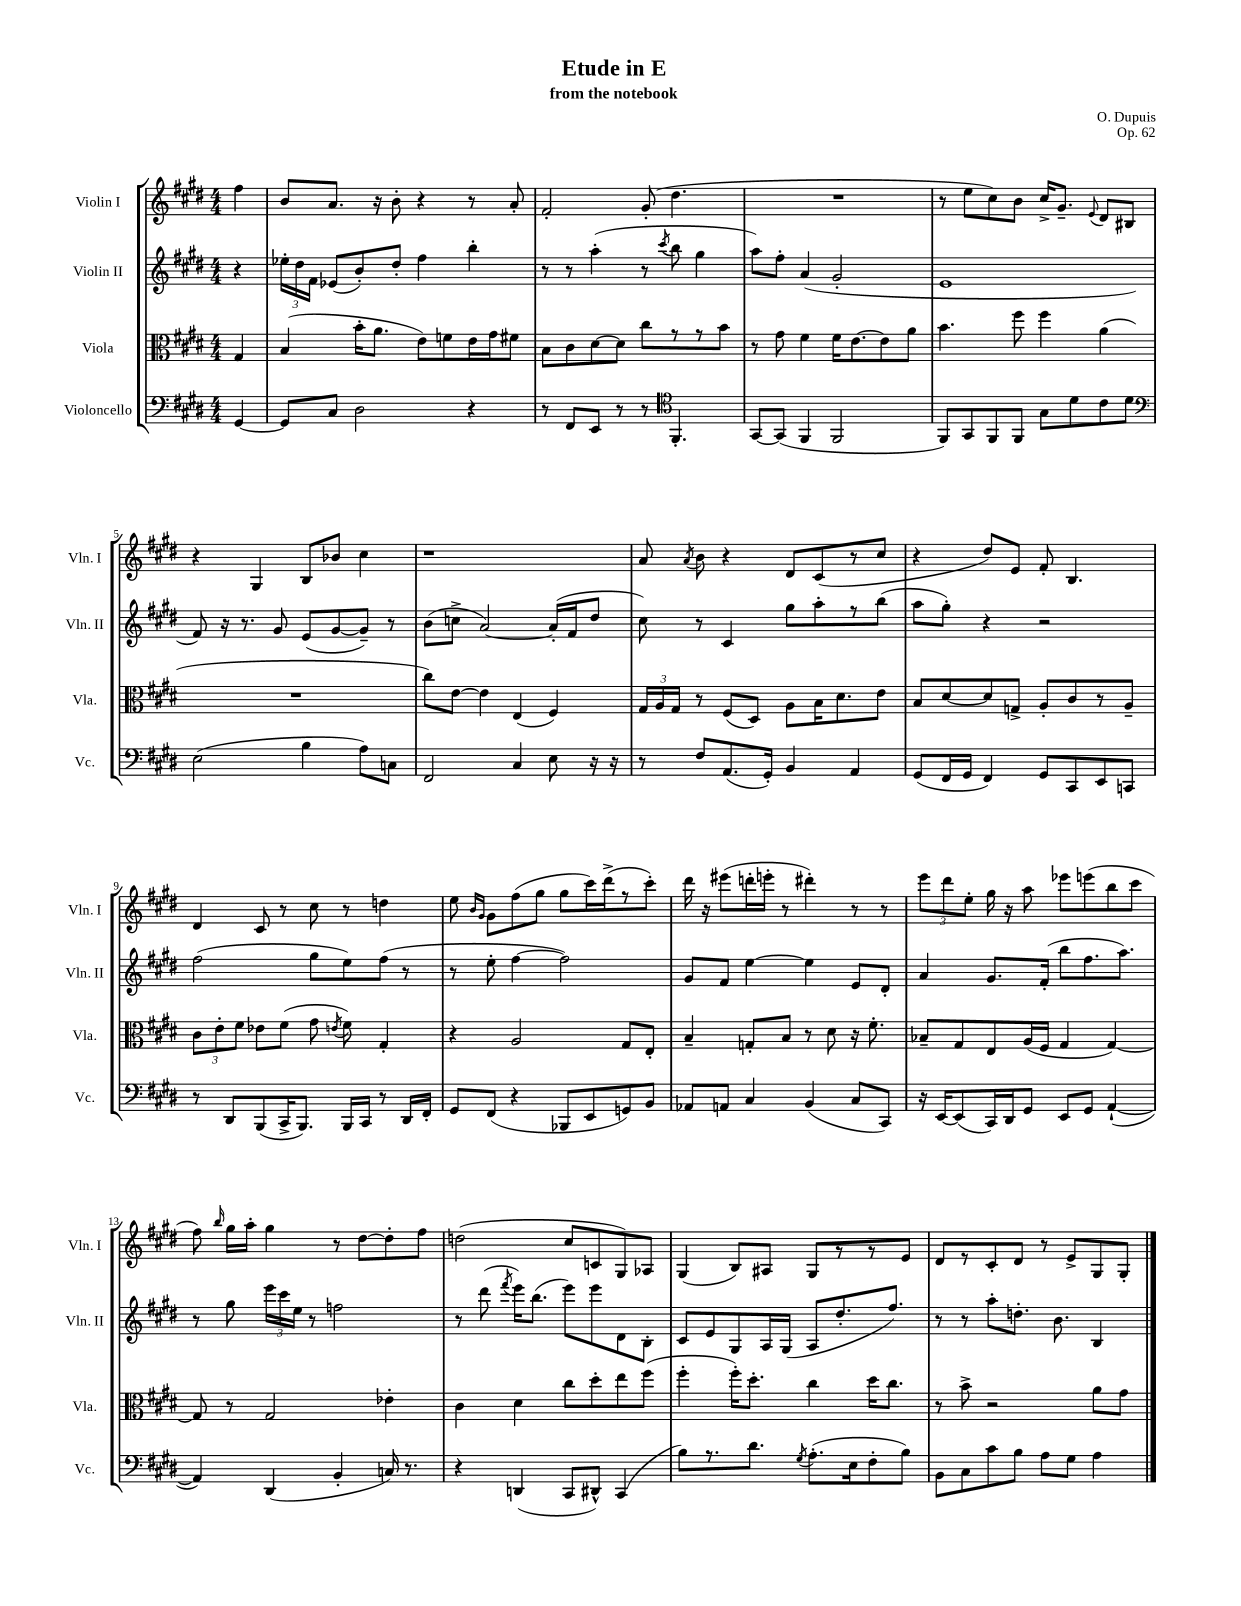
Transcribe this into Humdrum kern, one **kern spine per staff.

**kern	**kern	**kern	**kern
*part4	*part3	*part2	*part1
*staff4	*staff3	*staff2	*staff1
*I"Violoncello	*I"Viola	*I"Violin II	*I"Violin I
*I'Vc.	*I'Vla.	*I'Vln. II	*I'Vln. I
*clefF4	*clefC3	*clefG2	*clefG2
*k[f#c#g#d#]	*k[f#c#g#d#]	*k[f#c#g#d#]	*k[f#c#g#d#]
*M4/4	*M4/4	*M4/4	*M4/4
=	=	=	=
[4GG#/	4G#/	4r	4ff#\
=1	=1	=1	=1
8GG#/L]	(4B/	24ee-X'\LL	8b/L
.	.	24dd#\	.
.	.	24f#\JJ	.
8C#/J	.	(8e-X/L	8.a/J
2D#\	16b'\KL	8b'/)	.
.	8.a\J	.	16r
.	.	8dd#'/J	8b'\
.	8e\L)	4ff#\	4r
.	8fn\	.	.
4r	16e\L	4bb'\	8r
.	16g#\J	.	.
.	8f#X\J	.	8a'/
=2	=2	=2	=2
8r	8B\L	8r	2f#'/
8FF#/L	8c#\	8r	.
8EE/J	[8d#\	(4aa'\	.
8r	8d#\J]	.	.
8r	8cc#\L	8r	(8g#'/
*clefC4	*	*	*
.	.	8qccc#/	.
4.FF#'/	8r	8bb\	4.dd#\
.	8r	4gg#\	.
.	8b\J	.	.
=3	=3	=3	=3
[8GG#/L	8r	8aa\L)	1r
(8GG#/J]	8g#\	8ff#'\J	.
4FF#/	4f#\	(4a/	.
2FF#/	16f#\KL	2g#'/	.
.	[8.e\	.	.
.	8e\]	.	.
.	8a\J	.	.
=4	=4	=4	=4
8FF#/L)	4.b\	1e	8r
8GG#/	.	.	8ee\L
8FF#/	.	.	8cc#\)
8FF#/J	8ff#\	.	8b\J
8G#\L	4ff#\	.	16cc#^/KL
.	.	.	8.g#~/J
8d#\	.	.	.
.	.	.	8qqe/
8c#\	(4a\	.	8d#/L
8d#\J	.	.	8B#X/J
!!LO:LB:g=z
=5	=5	=5	=5
*clefF4	*	*	*
(2E\	1r	8f#/)	4r
.	.	16r	.
.	.	8.r	.
.	.	.	4G#/
.	.	8g#/	.
4B\	.	(8e/L	8B/L
.	.	[8g#/	8b-X/J
8A\L)	.	8g#~/J])	4cc#\
8Cn\J	.	8r	.
=6	=6	=6	=6
2FF#/	8cc#\L)	(8b\L	1r
.	[8e\J	8ccn^\J	.
.	4e\]	[2a/)	.
4C#/	(4E/	.	.
8E\	4F#/)	(16a'/LL]	.
.	.	16f#/J	.
16r	.	8dd#/J	.
16r	.	.	.
=7	=7	=7	=7
8r	24G#/LL	8cc#\)	8a/
.	24A/	.	.
.	24G#/JJ	.	.
.	.	.	8qa/
8F#/L	8r	8r	8b\
(8.AA/	(8F#/L	4c#/	4r
.	8D#/J)	.	.
16GG#'/Jk)	.	.	.
4BB/	8A\L	8gg#\L	8d#/L
.	16B\K	8aa'\	(8c#/
.	8.d#\	.	.
4AA/	.	8r	8r
.	8e\J	(8bb\J	8cc#/J
=8	=8	=8	=8
(8GG#/L	8B/L	8aa\L	4r
16FF#/L	[8d#/	8gg#'\J)	.
16GG#/JJ	.	.	.
4FF#/)	8d#/]	4r	8dd#/L)
.	8Gn^/J	.	8e/J
8GG#/L	8A'/L	2r	8f#'/
8CC#/	8c#/	.	4.B/
8EE/	8r	.	.
8CCn/J	8A~/J	.	.
!!LO:LB:g=z
=9	=9	=9	=9
8r	12c#\L	(2ff#\	4d#/
.	12e'\	.	.
8DD#/L	.	.	.
.	12f#\J	.	.
(8BBB/	8e-X\L	.	8c#/
16CC#^/K	(8f#\J	.	8r
8.BBB/J)	.	.	.
.	8g#\	8gg#\L	8cc#\
.	8qen/	.	.
16BBB/LL	8f#\)	8ee\)	8r
16CC#/JJ	.	.	.
8r	4G#'/	(8ff#\J	4ddn\
16DD#/LL	.	8r	.
16FF#'/JJ	.	.	.
=10	=10	=10	=10
8GG#/L	4r	8r	8ee\
.	.	.	16qqb/LL
.	.	.	16qqg#/JJ
(8FF#/J	.	8ee'\	8g#\L
4r	2A/	[4ff#\	(8ff#\
.	.	.	8gg#\J
8BBB-X/L	.	2ff#\])	8gg#\L
8EE/	.	.	16ccc#\L)
.	.	.	(16ddd#^\J
8GGn/)	8G#/L	.	8r
8BB/J	8E'/J	.	8ccc#'\J)
=11	=11	=11	=11
8AA-X/L	4B~/	8g#/L	16ddd#\
.	.	.	16r
8AAn/J	.	8f#/J	(8eee#X\L
4C#/	8Gn'/L	[4ee\	16dddn'\L
.	.	.	16eeen'\JJ
.	8B/J	.	8r
(4BB/	8r	4ee\]	4ddd#X'\)
.	8d#\	.	.
8C#/L	16r	8e/L	8r
.	8.f#'\	.	.
8CC#/J)	.	8d#'/J	8r
=12	=12	=12	=12
16r	8B-X~/L	4a/	12eee\L
[16EE/KL	.	.	.
.	.	.	12ddd#\
(8EE/]	8G#/	.	.
.	.	.	12ee'\J
16CC#/L)	8E/	8.g#/L	16gg#\
16DD#/J	.	.	16r
8GG#/J	(16A/L	.	8aa\
.	16F#/JJ	(16f#'/Jk	.
8EE/L	4G#/	8bb\L	8eee-X\L
8GG#/J	.	8.ff#\	(8eeen\
([4AA`/	[4G#/)	.	8bb\
.	.	8.aa\J)	.
.	.	.	8ccc#\J
!!LO:LB:g=z
=13	=13	=13	=13
4AA/])	8G#/]	8r	8ff#\)
.	.	.	16qqbb/
.	8r	8gg#\	16gg#\LL
.	.	.	16aa'\JJ
(4DD#/	2G#/	24eee\LL	4gg#\
.	.	24ccc#\	.
.	.	24ee\JJ	.
.	.	8r	.
4BB'/	.	2ffn\	8r
.	.	.	[8dd#\L
16Cn/)	4e-X'\	.	8dd#'\]
8.r	.	.	.
.	.	.	8ff#\J
=14	=14	=14	=14
4r	4c#\	8r	(2ddn\
.	.	(8ddd#\	.
.	.	8qfff#/	.
(4DDn/	4d#\	16eee\KL)	.
.	.	(8.bb\J	.
8CC#/L	8cc#\L	8eee\L)	8cc#/L
8DD#X^^/J)	8dd#'\	8eee\	8cn/
(4CC#/	8ee\	8d#\	8G#/)
.	(8ff#\J	8B'\J	8A-X/J
=15	=15	=15	=15
8B\L)	4ff#'\	8c#/L	(4G#/
8.r	.	8e/	.
.	16ff#'\KL)	8G#/	8B/L)
8.d#\J	8.dd#'\J	.	.
.	.	16A/L	8A#X/J
.	.	(16G#/JJ	.
8qG#/	.	.	.
(8.A'\L	4cc#\	8A/L	8G#/L
.	.	8.dd#'/	8r
16E\k	.	.	.
8F#'\	16dd#\KL	.	8r
.	8.cc#\J	8.ff#/J)	.
8B\J)	.	.	8e/J
=16	=16	=16	=16
8BB\L	8r	8r	8d#/L
8C#\	8b^\	8r	8r
8c#\	2r	8aa'\L	8c#'/
8B\J	.	8.ddn'\J	8d#/J
8A\L	.	.	8r
.	.	8.b\	.
8G#\J	.	.	8e^/L
4A\	8a\L	4B/	8G#/
.	8g#\J	.	8G#'/J
==	==	==	==
*-	*-	*-	*-
